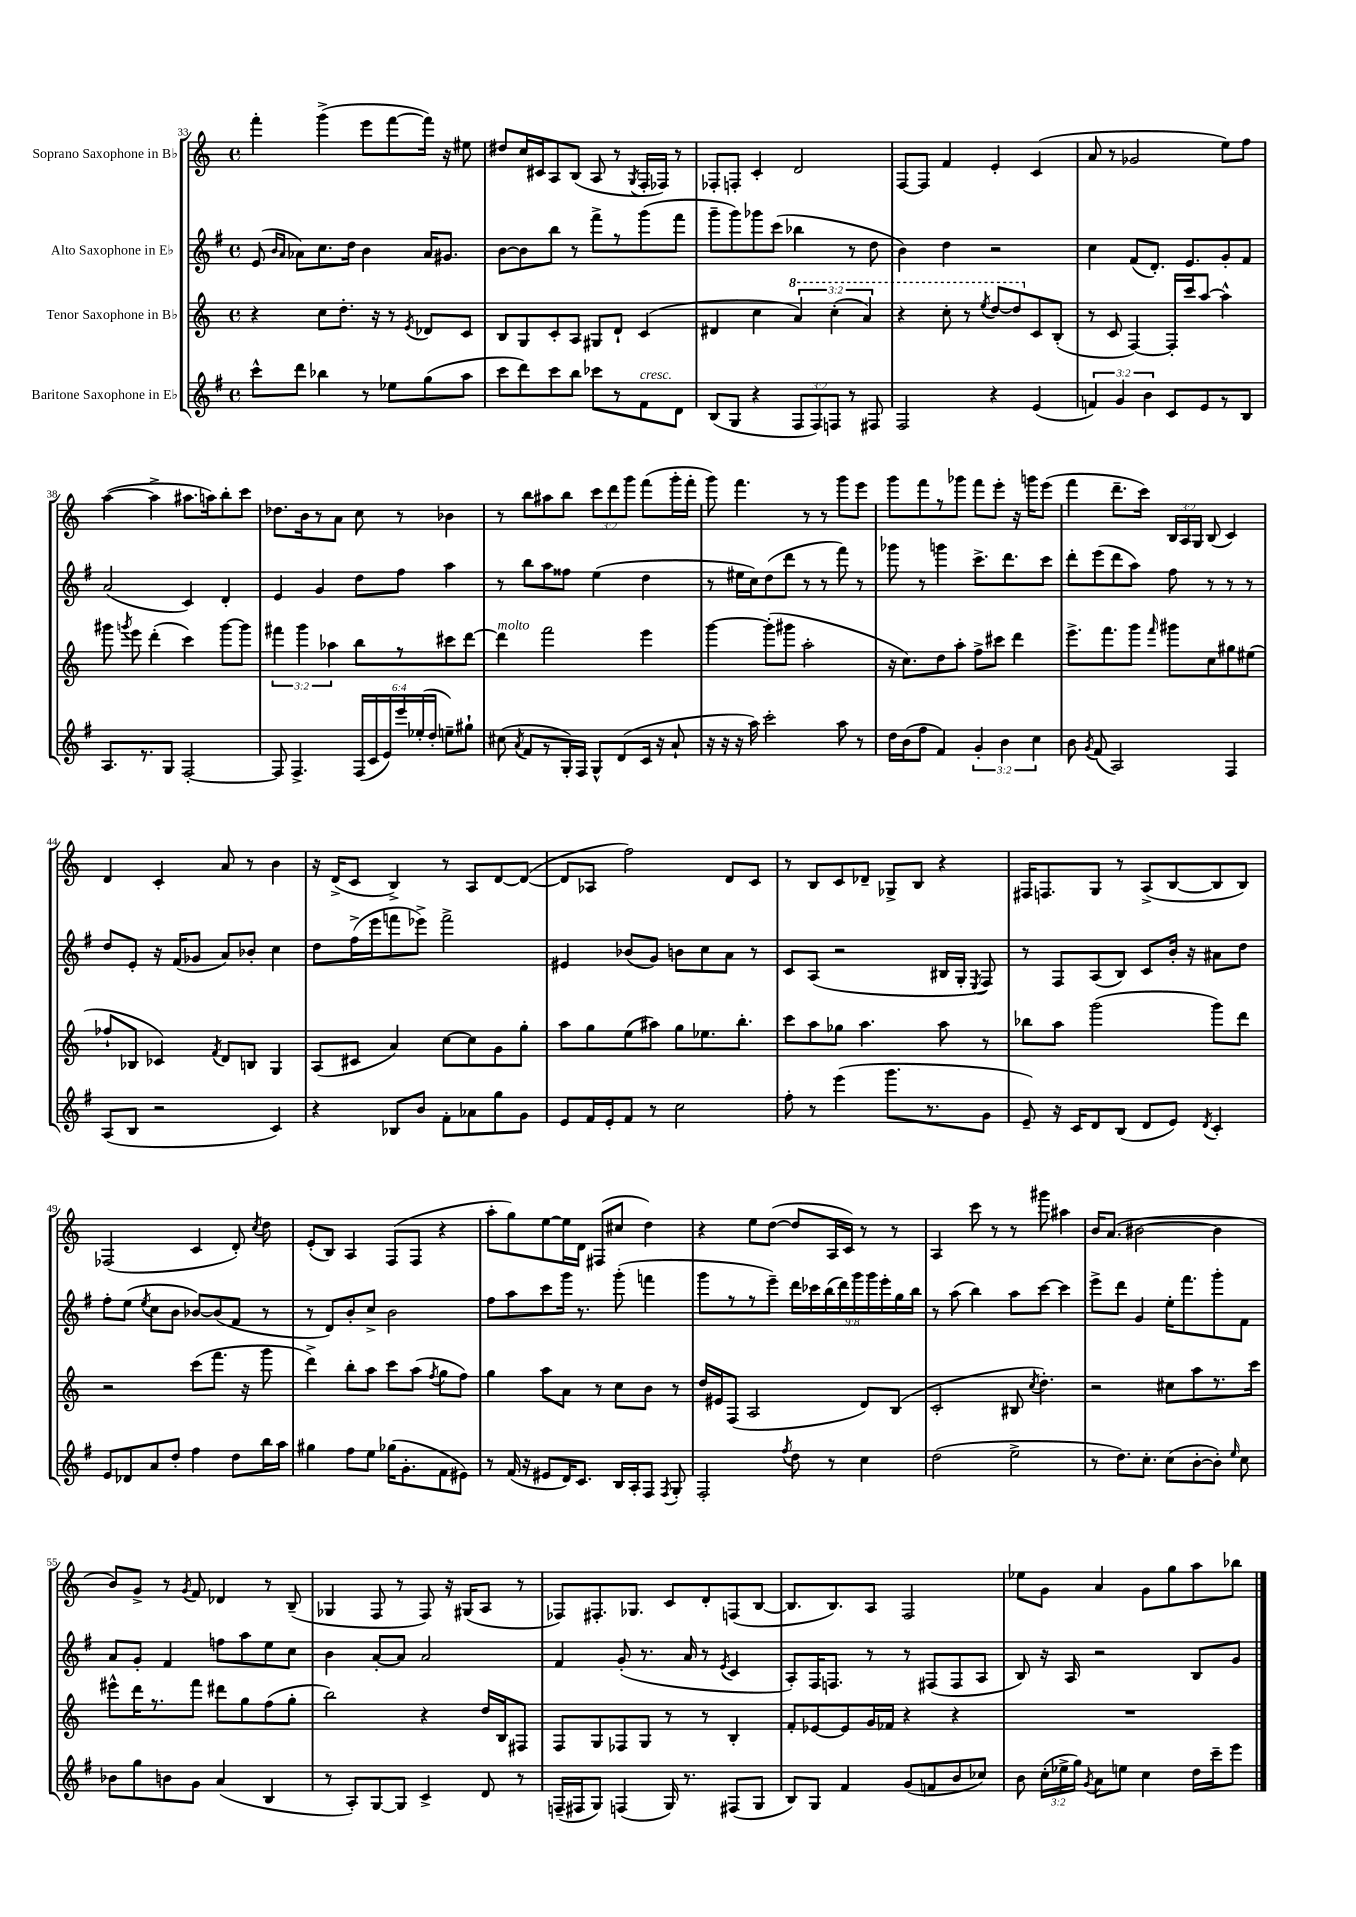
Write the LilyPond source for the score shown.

<<
\new StaffGroup <<
\new Staff = "s0" \with { instrumentName = "Soprano Saxophone in Bb" } {
    \clef treble \key c \major \defaultTimeSignature \time 4/4 \override Staff.TupletNumber.text = #tuplet-number::calc-fraction-text
    \autoBeamOff f'''4-. g'''4->( e'''8[ f'''8~ f'''16]) r16 eis''8 |
    dis''8[ c''16 cis'16 a8 b8]( a8 r8 \acciaccatura { g8 } f16[-. fes16]) r8 |
    fes8[-. f8]-. c'4-. d'2 |
    f8[~ f8] f'4 e'4-. c'4( |
    a'8 r8 ges'2 e''8[) f''8] |
    a''4~( a''4-> ais''8.[ a''16) b''8-. c'''8] |
    des''8.[ b'16 r8 a'8] c''8 r8 bes'4 |
    r8 b''8[ ais''8 b''8] \tuplet 3/2 { c'''8[ d'''8 g'''8] } f'''8[( g'''16-. f'''16]-. |
    g'''8) f'''4. r8 r8 g'''8[ e'''8] |
    g'''8[ f'''8 r8 ges'''8] f'''8[ e'''8]-. r16 g'''16[ e'''8]( |
    f'''4 d'''8.[-- c'''16]) \tuplet 3/2 { b16[ a16 g16] } b8( c'4) |
    d'4 c'4-. a'8 r8 b'4 |
    r16 d'16[->( c'8] b4->) r8 a8[ d'8~ d'8]~( |
    d'8[ aes8] f''2) d'8[ c'8] |
    r8 b8[ c'8 des'8]-- ges8[-> b8] r4 |
    fis16[ f8. g8] r8 a8[->( b8~ b8 b8]) |
    fes2( c'4 d'8-.) \acciaccatura { c''8 } d''8 |
    e'8[-.( b8]) a4 f8[( f8] r4 |
    a''8[-. g''8) e''8~ e''16 d'16] fis8[( cis''8] d''4) |
    r4 e''8[ d''8]~( d''8[ a16 c'16]) r8 r8 |
    a4 c'''8 r8 r8 gis'''8 ais''4 |
    b'16[ a'8.]( bis'2~ bis'4 |
    b'8[) g'8]-> r8 \acciaccatura { g'8 } f'8 des'4 r8 b8--( |
    ges4 f8 r8 f8) r16 gis16[( a8] r8 |
    fes8[) fis8.-. ges8.] c'8[ d'8-. f8( b8]~ |
    b8.[ b8.) a8] f2 |
    ees''8[ g'8] a'4 g'8[ g''8 a''8 bes''8] \bar "|." |
}
\new Staff = "s1" \with { instrumentName = "Alto Saxophone in Eb" } {
    \clef treble \key g \major \defaultTimeSignature \time 4/4 \override Staff.TupletNumber.text = #tuplet-number::calc-fraction-text
    \autoBeamOff e'8( \grace { b'16[ a'16] } aes'8[) c''8. d''16] b'4 aes'16[ gis'8.] |
    b'8[~ b'8 b''8] r8 fis'''8[-> r8 g'''8( fis'''8] |
    g'''8[-- g'''8) ges'''8 c'''8]( bes''4 r8 d''8 |
    b'4) d''4 r2 |
    c''4 fis'8[( d'8.]-.) e'8.[ g'8-. fis'8] |
    a'2( c'4) d'4-. |
    e'4 g'4 d''8[ fis''8] a''4 |
    r8 b''8[ a''8 fisis''8] e''4( d''4 |
    r8 eis''16[ c''16) d''8( d'''8] r8 r8 fis'''8) r8 |
    ges'''8 r8 g'''4 c'''8.[-> d'''8. c'''8] |
    d'''8[-. e'''8( d'''8 a''8]) fis''8 r8 r8 r8 |
    d''8[ e'8]-. r16 fis'16[( ges'8] a'8[) bes'8]-. c''4 |
    d''8[ fis''16->( e'''16 f'''8 ees'''8]->) f'''2-> |
    eis'4 bes'8[( g'8]) b'8[ c''8 a'8] r8 |
    c'8[ a8]( r2 bis16[ g16]-. \acciaccatura { e8 } fis8) |
    r8 fis8[ a8( b8]) c'8[ b'16]-. r16 ais'8[ d''8] |
    fis''8[-. e''8]( \acciaccatura { e''8 } c''8[ b'8] bes'8[~) bes'8( fis'8] r8 |
    r8 d'8[) b'8-. c''8]-> b'2 |
    fis''8[ a''8 c'''8 g'''16] r8. g'''8-.( f'''4 |
    g'''8[ r8 r8 e'''8]--) \tuplet 9/8 { d'''16[ ces'''16 b''16( d'''16) g'''16 g'''16 e'''16-. g''16 b''16] } |
    r8 a''8( b''4) a''8[ c'''8]~ c'''4 |
    e'''8[-> d'''8] g'4 e''16[-. fis'''8. g'''8-. fis'8] |
    a'8[ g'8]-. fis'4 f''8[ a''8 e''8 c''8] |
    b'4 a'8[~-. a'8] a'2 |
    fis'4 g'8-.( r8. a'16 r8 \acciaccatura { e'8 } c'4 |
    a8[-.) fis16 f8.] r8 r8 fis8[( fis8 a8] |
    b8) r16 a16 r2 b8[ g'8] \bar "|." |
}
\new Staff = "s2" \with { instrumentName = "Tenor Saxophone in Bb" } {
    \clef treble \key c \major \defaultTimeSignature \time 4/4 \override Staff.TupletNumber.text = #tuplet-number::calc-fraction-text
    \autoBeamOff r4 c''8[ d''8.]-. r16 r8 \acciaccatura { e'8 } des'8[ c'8] |
    b8[ g8 c'8-. a8] gis8[ d'8]-! c'4( |
    dis'4 c''4 \tuplet 3/2 { \ottava #1 a''4) c'''4-.( a''4) } |
    r4 c'''8-. r8 \acciaccatura { e'''8 } d'''8[~ d'''8 \ottava #0 c'8 b8]-.( |
    r8 c'8 f4~) f16[-. c'''16 a''8]~ a''4-^ |
    gis'''8 \acciaccatura { g'''8 } e'''8 d'''4-.( c'''4) g'''8[~ g'''8] |
    \tuplet 3/2 { fis'''4 g'''4 aes''4 } b''8[ r8 cis'''8 d'''8]~ |
    d'''4^\markup { \italic "molto" } f'''2 e'''4 |
    g'''4~ g'''8[-.( gis'''8] a''2-. |
    r16 c''8.[) d''8 a''8]-. f''8[-> cis'''8] d'''4 |
    e'''8.[-> f'''8. g'''8] \grace { f'''16 } gis'''8[ c''8 gis''8 eis''8]( |
    fes''8[-! bes8] ces'4) \acciaccatura { f'8 } d'8[ b8] g4 |
    a8[( cis'8] a'4) c''8[~ c''8 g'8 g''8]-. |
    a''8[ g''8 e''8( ais''8]) g''8[ ees''8. b''8.]-. |
    c'''8[ a''8 ges''8] a''4. a''8 r8 |
    bes''8[ a''8] g'''2( g'''8[) d'''8] |
    r2 c'''8[( f'''8.] r16 g'''8 |
    d'''4->) b''8[-. a''8] c'''8[ a''8]( \acciaccatura { f''8 } g''8[ f''8]) |
    g''4 a''8[ a'8] r8 c''8[ b'8] r8 |
    d''16[ eis'16 f8]( a2 d'8[) b8]( |
    c'2-. bis8 \acciaccatura { c''8 } d''4.-.) |
    r2 cis''8[ a''8 r8. c'''16] |
    eis'''8[-^ d'''16 r8. f'''8] dis'''8[ g''8 f''8( g''8]-. |
    b''2) r4 d''16[ b16 fis8] |
    f8[ g8 fes8 g8] r8 r8 b4-. |
    f'8[-. ees'8~ ees'8 g'16 fes'16] r4 r4 |
    R1 \bar "|." |
}
\new Staff = "s3" \with { instrumentName = "Baritone Saxophone in Eb" } {
    \clef treble \key g \major \defaultTimeSignature \time 4/4 \override Staff.TupletNumber.text = #tuplet-number::calc-fraction-text
    \autoBeamOff c'''8[-^ d'''8] bes''4 r8 ees''8[ g''8( a''8] |
    c'''8[ d'''8) c'''8 b''8] ces'''8[ r8 fis'8^\markup { \italic "cresc." } d'8] |
    b8[( g8] r4 \tuplet 3/2 { fis8[ fis8) f8] } r8 fis8 |
    fis2 r4 e'4( |
    \tuplet 3/2 { f'4) g'4 b'4 } c'8[ e'8 r8 b8] |
    a8.[ r8. g8] fis2~-. |
    fis8 fis4.-> \tuplet 6/4 { fis16[( c'16 e'16) e'''16 ees''16-.( d''16]-. } e''8[--) gis''8]-! |
    cis''8( \acciaccatura { a'8 } fis'8[ r8 g16-.) fis16] g8[-^ d'8( c'16] r16 a'8-! |
    r16 r16 r16 a''16) c'''2-. a''8 r8 |
    d''16[ b'16( fis''8] fis'4) \tuplet 3/2 { g'4-. b'4 c''4 } |
    b'8 \acciaccatura { g'8 } fis'8( a2) fis4 |
    a8[( b8] r2 c'4) |
    r4 bes8[ b'8] fis'8[-. aes'8 g''8 g'8] |
    e'8[ fis'16 e'16-. fis'8] r8 c''2 |
    fis''8-. r8 e'''4( g'''8.[ r8. g'8] |
    e'8--) r16 c'16[ d'8 b8]( d'8[ e'8]) \acciaccatura { d'8 } c'4-. |
    e'8[ des'8 a'8 d''8]-. fis''4 d''8[ b''16 a''16] |
    gis''4 fis''8[ e''8] ges''16[( g'8.-. fis'8 eis'8]) |
    r8 fis'16( r16 eis'8[ d'16) c'8.] b16[ a16-. fis8] \acciaccatura { fis8 } g8-. |
    fis2-. \acciaccatura { fis''8 } d''8 r8 c''4 |
    d''2( e''2-> |
    r8 d''8.[) c''8.]-. c''8[( b'8~-. b'8]-.) \grace { e''16 } c''8 |
    bes'8[ g''8 b'8 g'8] a'4( b4 |
    r8 a8[-.) g8~ g8] c'4-> d'8 r8 |
    f16[--( fis16 g8]) f4( g16) r8. fis8[( g8] |
    b8[) g8] fis'4 g'8[( f'8 b'8 ces''8]) |
    b'8 \tuplet 3/2 { c''16[-.( ees''16-> g''16]) } \acciaccatura { g'8 } a'8[ e''8] c''4 d''16[ c'''16-- e'''8] \bar "|." |
}
>>
>>
\layout { \context { \Score currentBarNumber = #33 } }
